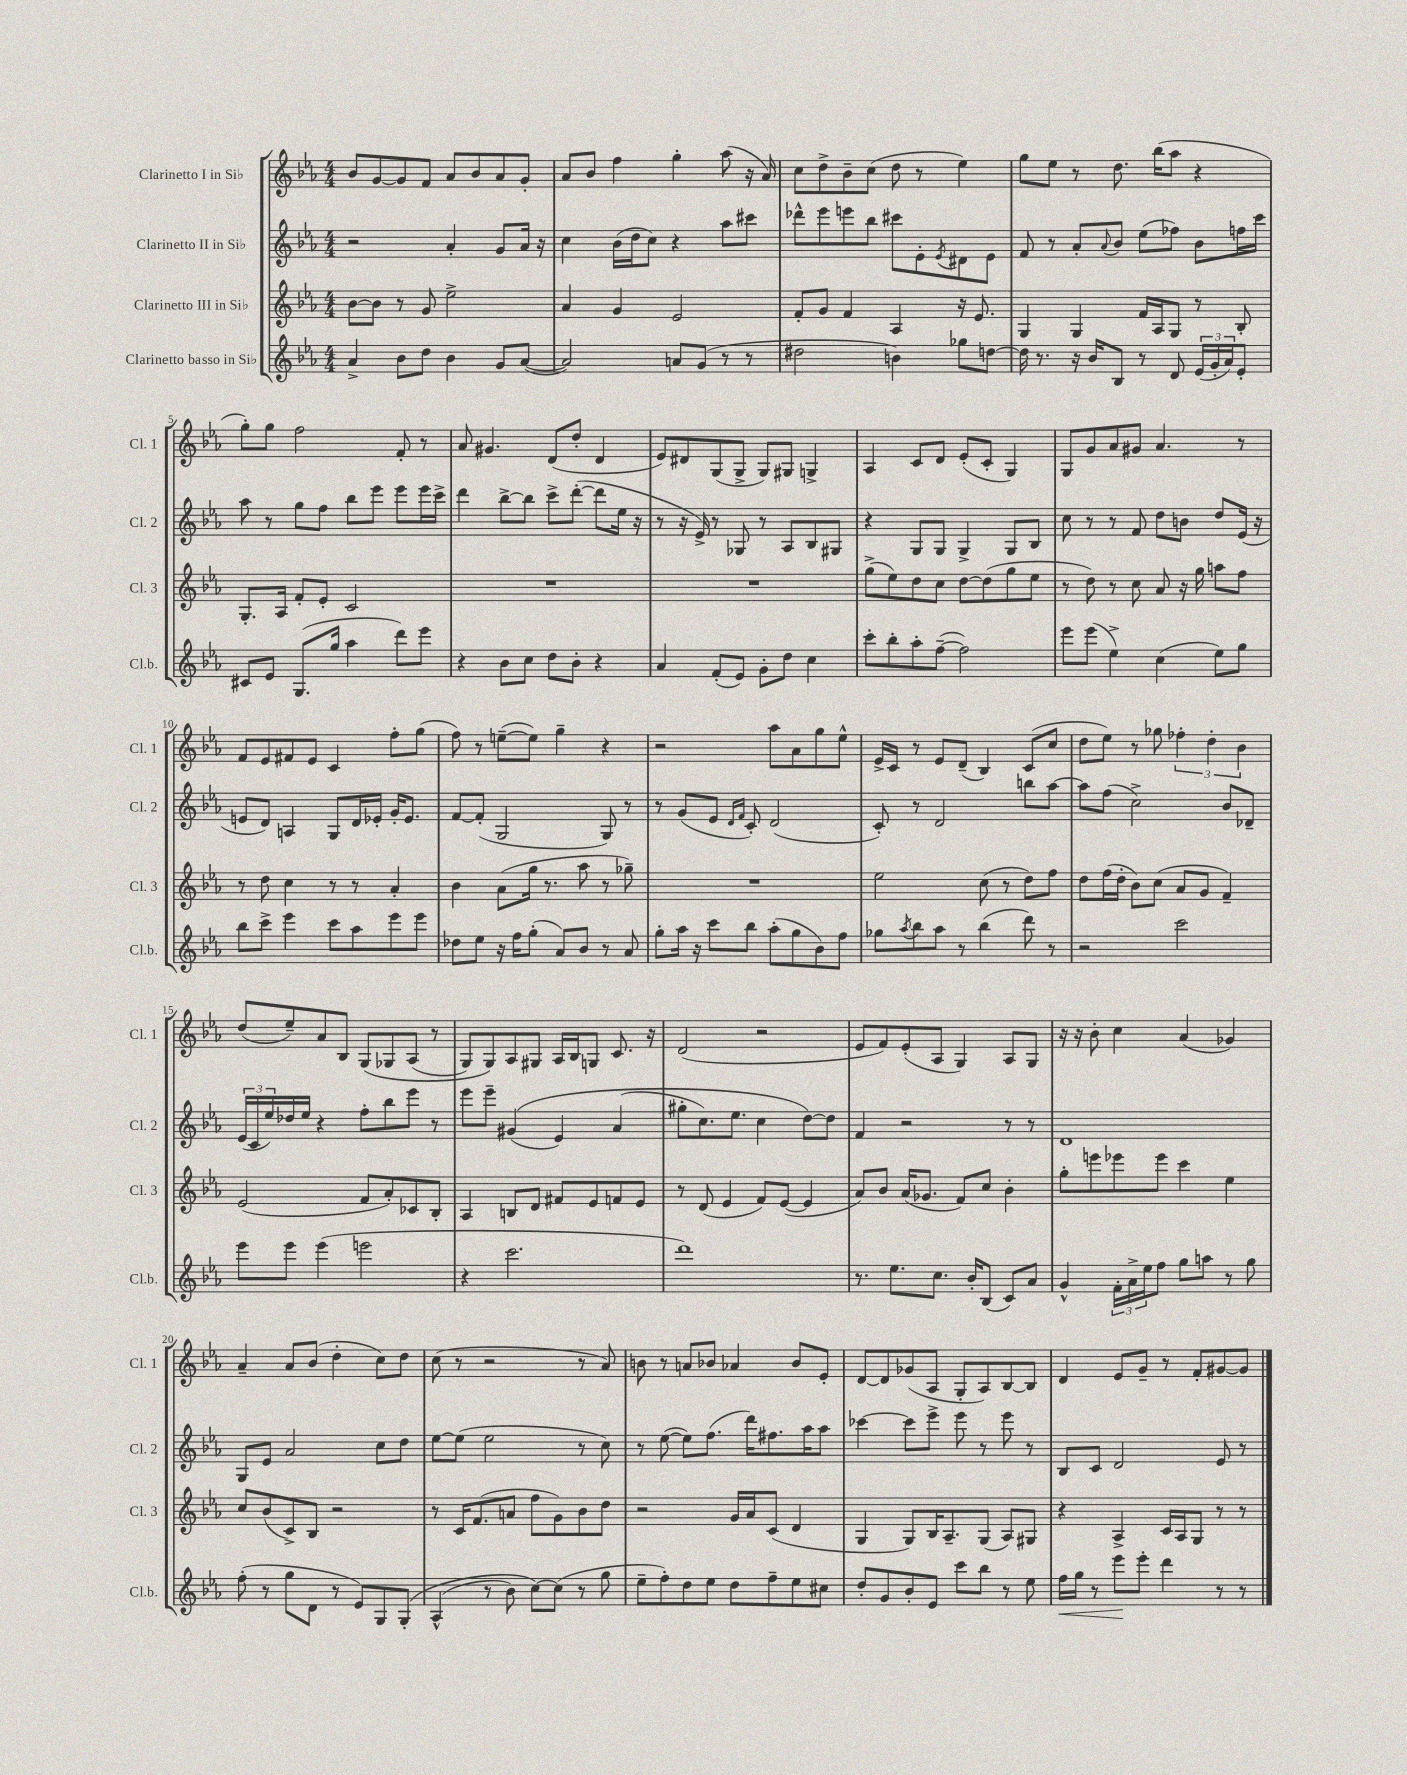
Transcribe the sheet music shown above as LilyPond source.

<<
\new StaffGroup <<
\new Staff = "s0" \with { instrumentName = "Clarinetto I in Sib" shortInstrumentName = "Cl. 1" } {
    \clef treble \key ees \major \numericTimeSignature \time 4/4
    bes'8 g'8~ g'8 f'8 aes'8 bes'8 aes'8 g'8-. |
    aes'8 bes'8 f''4 g''4-. aes''8( r16 aes'16) |
    c''8 d''8-> bes'8-- c''8( d''8 r8 ees''4) |
    g''8 ees''8 r8 d''8. bes''16( aes''8 r4 |
    g''8-.) g''8 f''2 f'8-. r8 |
    aes'8 gis'4. d'8( d''8-. d'4 |
    ees'8) dis'8 g8( g8-> g8) gis8 g4-> |
    aes4 c'8 d'8 ees'8-.( c'8-. g4) |
    g8 g'8 aes'8 gis'8 aes'4. r8 |
    f'8 ees'8 fis'8 ees'8 c'4 f''8-. g''8( |
    f''8) r8 e''8~--( e''8) g''4-- r4 |
    r2 aes''8 aes'8 g''8 ees''8-^ |
    ees'16-> c'16 r8 ees'8 d'8--( bes4) c'8( c''8 |
    d''8 ees''8) r8 ges''8 \tuplet 3/2 { fes''4-. d''4-. bes'4 } |
    d''8( ees''8--) aes'8 bes8 g8\( ges8 aes8( r8 |
    g8) g8\) aes8 gis8 aes16 bes16 g8 c'8. r16 |
    d'2( r2 |
    ees'8 f'8) ees'8-.( aes8 g4) aes8 g8 |
    r16 r16 bes'8-. c''4 aes'4( ges'4) |
    aes'4-- aes'8 bes'8( d''4-. c''8) d''8 |
    c''8( r8 r2 r8 aes'8) |
    b'8 r8 a'8 bes'8 aes'4 bes'8 ees'8-. |
    d'8~ d'8 ges'8( aes8 g8-. aes8) bes8~ bes8 |
    d'4 ees'8 g'8-- r8 f'8-. gis'8~ gis'8 \bar "|." |
}
\new Staff = "s1" \with { instrumentName = "Clarinetto II in Sib" shortInstrumentName = "Cl. 2" } {
    \clef treble \key ees \major \numericTimeSignature \time 4/4
    r2 aes'4-. g'8 aes'16 r16 |
    c''4 bes'16( d''16 c''8) r4 aes''8 cis'''8 |
    des'''8-^ ees'''8 e'''8 bes''8 cis'''8 ees'8-. \acciaccatura { ees'8 } dis'8 ees'8 |
    f'8 r8 aes'8-. \appoggiatura { aes'8 } bes'8 ees''8( fes''8) bes'8 f''16 c'''16 |
    aes''8 r8 g''8 f''8 bes''8 ees'''8 ees'''8 ees'''16 c'''16-> |
    d'''4 bes''8~-> bes''8 c'''8-> d'''8~-.( d'''8 ees''16 r16 |
    r8 r16 ees'16->) r8 ges8 r8 aes8 bes8 gis8 |
    r4 g8 g8 g4-> g8 bes8 |
    c''8 r8 r8 f'8 d''8 b'8 d''8 ees'16( r16 |
    e'8 d'8) a4 g8 d'16 ees'16-. g'16-. ees'8. |
    f'8~ f'8-.( g2 g8) r8 |
    r8 g'8( ees'8 \grace { d'16 f'16 } c'8-.) d'2( |
    c'8-.) r8 d'2 b''8 aes''8~ |
    aes''8 f''8( c''2->) bes'8 des'8-- |
    \tuplet 3/2 { ees'16( c'16 ees''16) } des''16 ees''16 r4 f''8-. bes''8 ees'''8 r8 |
    ees'''8 ees'''8-- gis'4(\( ees'4) aes'4( |
    gis''8-. c''8.) ees''8. c''4 d''8~\) d''8 |
    f'4 r2 r8 r8 |
    d'1 |
    g8 ees'8 aes'2 c''8 d''8 |
    ees''8~ ees''8( ees''2 r8 c''8) |
    r8 ees''8~( ees''8) f''8.( d'''16) fis''8. aes''16 aes''8 |
    ces'''4~ ces'''8 ees'''8-> ees'''8 r8 ees'''8 r8 |
    bes8 c'8 d'2 ees'8 r8 \bar "|." |
}
\new Staff = "s2" \with { instrumentName = "Clarinetto III in Sib" shortInstrumentName = "Cl. 3" } {
    \clef treble \key ees \major \numericTimeSignature \time 4/4
    bes'8~ bes'8 r8 g'8 ees''2-> |
    aes'4 g'4 ees'2 |
    f'8-. g'8 f'4 aes4 r16 ees'8. |
    g4 g4 f'16 aes16 g8 r8 bes8-. |
    g8.-. aes16 f'8-. ees'8-. c'2 |
    R1 |
    R1 |
    g''8->( ees''8) d''8 c''8 d''8~ d''8( g''8 ees''8 |
    r8 d''8) r8 c''8 aes'8 r16 g''16 a''8 f''8 |
    r8 d''8 c''4 r8 r8 aes'4-. |
    bes'4 aes'8( g''16 r8. aes''8 r8 ges''8--) |
    R1 |
    ees''2 c''8( r8 d''8) f''8 |
    d''8 f''16( d''16-. bes'8) c''8( aes'8 g'8 f'4--) |
    ees'2( f'8 aes'8-.) ces'8 bes8-. |
    aes4 b8 d'8 fis'8 ees'8 f'8 ees'8 |
    r8 d'8( ees'4 f'8) ees'8~( ees'4 |
    aes'8) bes'8 aes'16( ges'8. f'8) c''8 bes'4-. |
    g''8-. e'''8 ees'''8 ees'''8 c'''4 ees''4 |
    c''8 bes'8( c'8->) bes8 r2 |
    r8 c'16 f'8.( a'8 f''8 g'8) bes'8 d''8 |
    r2 g'16 aes'16 c'8( d'4 |
    g4 g8) bes16 aes8.-- g8( aes8) gis8 |
    r4 aes4-> c'16 aes16 g8 r8 r8 \bar "|." |
}
\new Staff = "s3" \with { instrumentName = "Clarinetto basso in Sib" shortInstrumentName = "Cl.b." } {
    \clef treble \key ees \major \numericTimeSignature \time 4/4
    aes'4-> bes'8 d''8 bes'4 g'8 aes'8~( |
    aes'2) a'8 g'8( r8 r8 |
    dis''2 b'4) ges''8 d''8~ |
    d''16 r8. r16 bes'16 bes8 r8 d'8 \tuplet 3/2 { ees'16( g'16-. aes'16) } ees'8-. |
    cis'8 ees'8 g8.( g''16 aes''4 d'''8) ees'''8 |
    r4 bes'8 c''8 d''8 bes'8-. r4 |
    aes'4 f'8-.( ees'8) g'8-. d''8 c''4 |
    c'''8-. bes''8-. aes''8-. f''8~--( f''2) |
    ees'''8 ees'''8( ees''4->) c''4( ees''8) g''8 |
    bes''8 c'''8-> ees'''4 c'''8 aes''8 ees'''8 ees'''8 |
    des''8 ees''8 r16 f''16 g''8-.( aes'8) bes'8 r8 aes'8 |
    g''8-. aes''16 r16 c'''8 bes''8 aes''8-.( g''8 bes'8) f''8 |
    ges''8 \acciaccatura { aes''8 } bes''8 aes''8 r8 bes''4( d'''8) r8 |
    r2 c'''2 |
    ees'''8 ees'''8 ees'''4( e'''2 |
    r4 c'''2. |
    d'''1) |
    r8. ees''8. c''8. bes'16-. bes8( c'8) aes'8 |
    g'4-^ \tuplet 3/2 { f'16-. aes'16-> ees''16 } f''8 g''8 a''8 r8 g''8 |
    f''8-.( r8 g''8 d'8 r8 ees'8) g8 g8-.\( |
    aes4-^( r8 bes'8) c''8~\) c''8( r8 g''8 |
    ees''8-- f''8-.) d''8 ees''8 d''8 f''8-- ees''8 cis''8 |
    d''8-. g'8 bes'8-. ees'8 c'''8 bes''8 r8 ees''8 |
    f''16\< g''16 r8 ees'''8\! ees'''8-. d'''4 r8 r8 \bar "|." |
}
>>
>>
